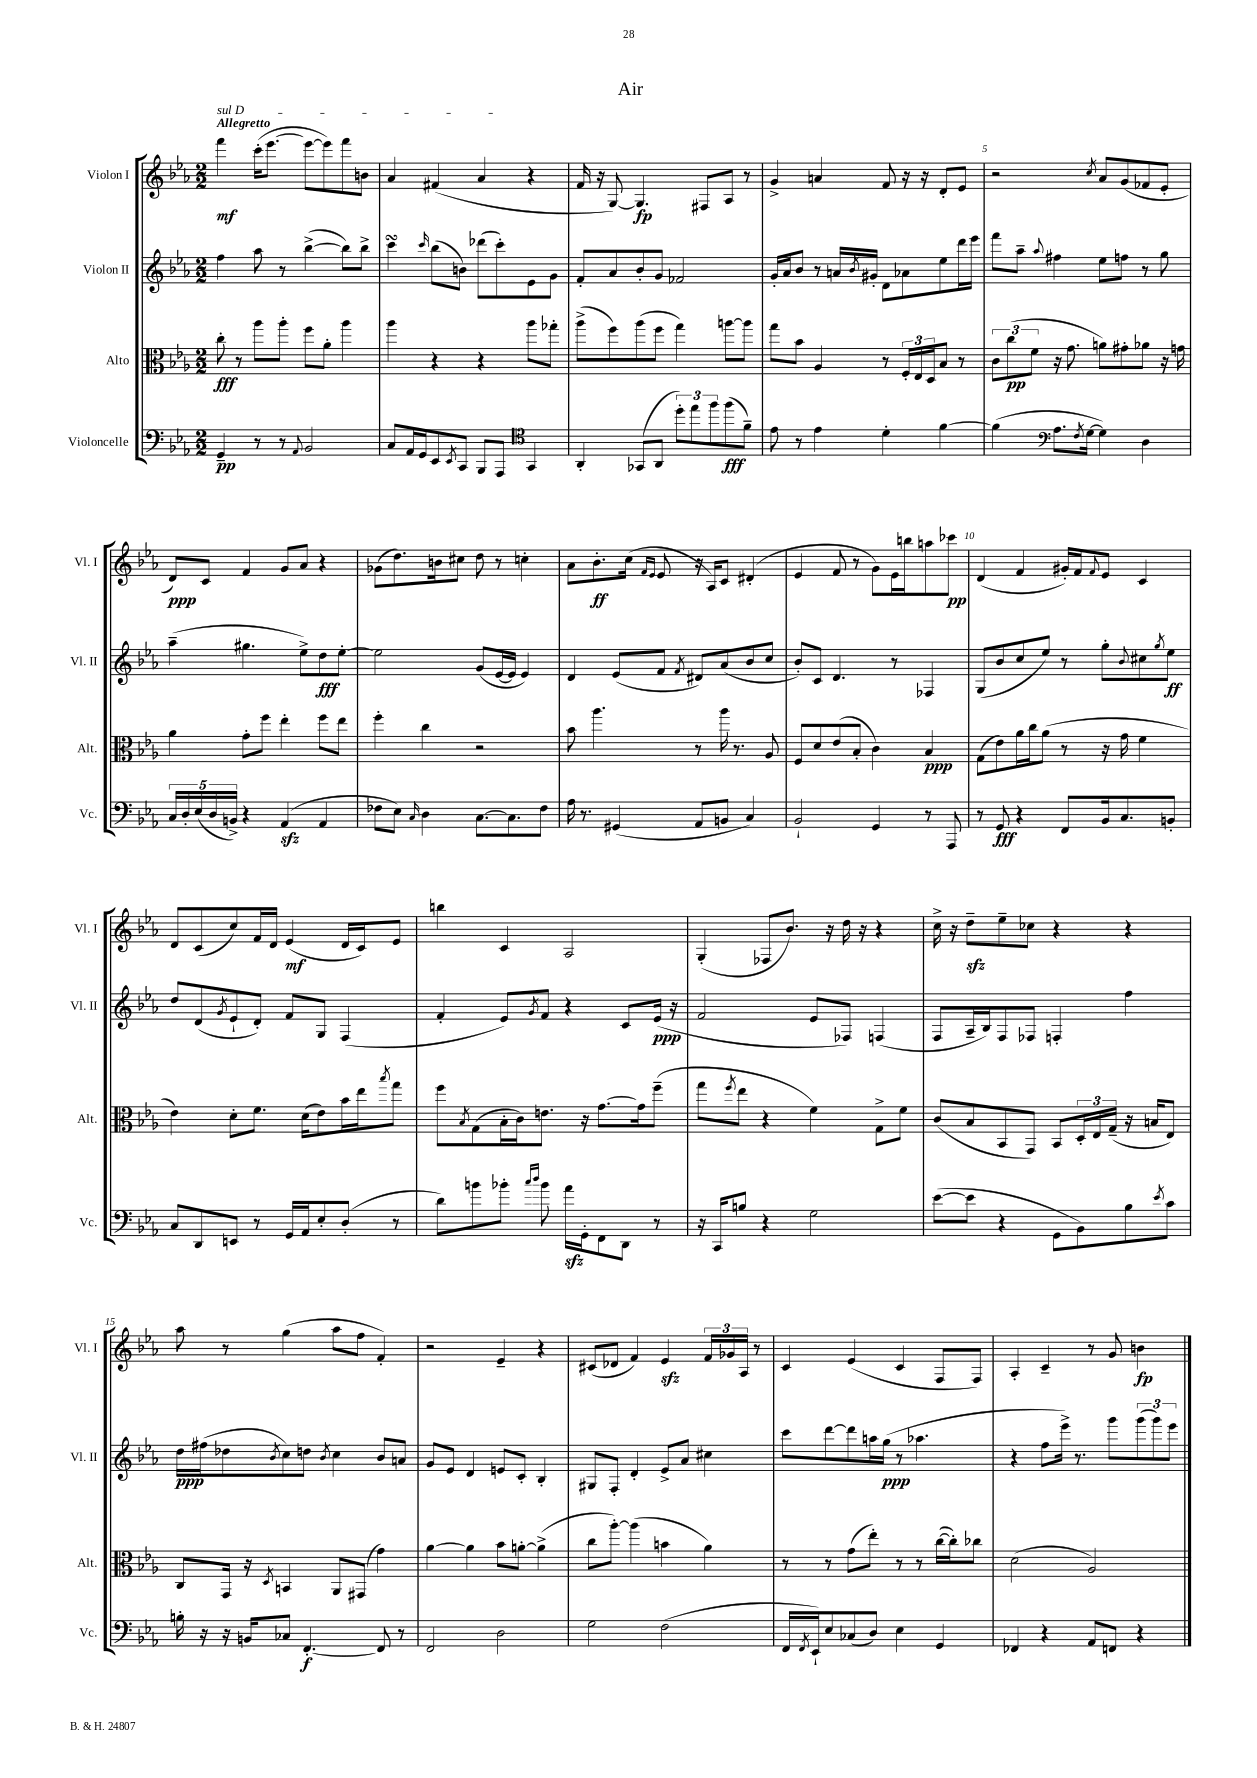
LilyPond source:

\header { title = "Air" }
<<
\new StaffGroup <<
\new Staff = "s0" \with { instrumentName = "Violon I" shortInstrumentName = "Vl. I" } {
    \clef treble \key ees \major \numericTimeSignature \time 2/2 \tempo "Allegretto"
    \once \override TextSpanner.bound-details.left.text = \markup { \italic "sul D" } f'''4\mf\startTextSpan c'''16-.( ees'''8.~ ees'''8~ ees'''8) f'''8 b'8 |
    aes'4 fis'4( aes'4\stopTextSpan r4 |
    f'16 r16 g8~) g4.\fp fis8 aes8 r8 |
    g'4-> a'4 f'8 r16 r16 d'8-. ees'8 |
    r2 \acciaccatura { c''8 } aes'8 g'8( fes'8 ees'8-. |
    d'8\ppp) c'8 f'4 g'8 aes'8 r4 |
    ges'8( d''8.) b'16 cis''8 d''8 r8 c''4-. |
    aes'8 bes'8.-.\ff c''16( \grace { f'16 ees'16 } ees'8 r16 aes16) c'8 dis'4-.( |
    ees'4 f'8 r8 g'8) ees'16 b''16 a''8 ces'''8\pp |
    d'4( f'4 gis'16-.) f'16 \appoggiatura { f'8 } ees'8 c'4 |
    d'8 c'8( c''8) f'16 d'16 ees'4\mf( d'16 c'16) ees'8 |
    b''4 c'4 aes2 |
    g4-.( fes8 bes'8.) r16 d''16 r16 r4 |
    c''16-> r16 d''8--\sfz ees''8-- ces''8 r4 r4 |
    aes''8 r8 g''4( aes''8 f''8 f'4-.) |
    r2 ees'4-- r4 |
    cis'8( des'8 f'4) ees'4\sfz \tuplet 3/2 { f'16 ges'16 aes16 } r8 |
    c'4 ees'4( c'4 f8 f8) |
    aes4-. c'4-- r8 g'8 b'4\fp \bar "|." |
}
\new Staff = "s1" \with { instrumentName = "Violon II" shortInstrumentName = "Vl. II" } {
    \clef treble \key ees \major \numericTimeSignature \time 2/2
    f''4 aes''8 r8 bes''4~->( bes''8) bes''8-> |
    c'''4\turn \grace { c'''16 } bes''8( b'8) des'''8( c'''8-.) ees'8 g'8 |
    f'8-. aes'8 bes'8-. g'8 fes'2 |
    g'16-. aes'16 bes'8 r8 a'16 \acciaccatura { bes'8 } gis'16-. d'8 aes'8 ees''8 d'''16 ees'''16 |
    f'''8 aes''8-- \appoggiatura { aes''8 } fis''4 ees''8 f''8 r8 g''8 |
    aes''4--( gis''4. ees''8->) d''8\fff ees''8~-. |
    ees''2 g'8( ees'16~ ees'16 ees'4) |
    d'4 ees'8( f'8 \acciaccatura { f'8 } dis'8) aes'8( bes'8 c''8 |
    bes'8-.) c'8 d'4. r8 fes4 |
    g8( bes'8 c''8 ees''8) r8 g''8-. \appoggiatura { bes'8 } cis''8 \acciaccatura { g''8 } ees''8\ff |
    d''8 d'8( \acciaccatura { g'8 } ees'8-! d'8-.) f'8 g8 f4( |
    f'4-. ees'8) \acciaccatura { g'8 } f'8 r4 c'8 ees'16\ppp( r16 |
    f'2 ees'8 fes8) f4( |
    f8 aes16-- bes16) f8 fes8 f4-. f''4 |
    d''16\ppp fis''16( des''8 \acciaccatura { bes'8 } c''8) d''8 \acciaccatura { bes'8 } c''4 bes'8 a'8 |
    g'8 ees'8 d'4 e'8 c'8-. bes4-. |
    gis8 f8-. d'4-. ees'8-> aes'8 cis''4 |
    c'''8 d'''8~ d'''8 a''16 g''16\ppp( r8 aes''4. |
    r4 f''8 ees'''16->) r8. g'''8 \tuplet 3/2 { g'''8( g'''8) ees'''8 } \bar "|." |
}
\new Staff = "s2" \with { instrumentName = "Alto" shortInstrumentName = "Alt." } {
    \clef alto \key ees \major \numericTimeSignature \time 2/2
    c''8-.\fff r8 aes''8 aes''8-. f''8 aes'8-. aes''4 |
    aes''4 r4 r4 aes''8 ges''8-. |
    aes''8->( f''8) aes''8( f''8 g''4) a''8~ a''8 |
    g''8 bes'8 aes4 r8 \tuplet 3/2 { f16-. ees16 d16 } bes8 r8 |
    \tuplet 3/2 { c'8 c''8\pp( f'8 } r16 g'8. a'8) gis'8-. aes'8 r16 g'16 |
    aes'4 g'8-. f''8 ees''4-. f''8 ees''8 |
    f''4-. c''4 r2 |
    bes'8 aes''4. r8 aes''16 r8. aes8 |
    f8 d'8 ees'8( bes8-. c'4) bes4\ppp |
    g8( ees'8) aes'16 c''16 aes'8( r8 r16 g'16 f'4 |
    ees'4) d'8-. f'8. d'16( ees'8) bes'16 ees''16 \acciaccatura { bes''8 } g''8 |
    f''8 \acciaccatura { bes8 } g8( bes16-. c'16) e'8. r16 g'8.~ g'16 f''8--( |
    g''8 \acciaccatura { f''8 } ees''8 r4 f'4) g8-> f'8 |
    c'8( bes8 bes,8 g,8) bes,8 \tuplet 3/2 { d16-. ees16 g16--( } r16 b16 ees8) |
    c8 g,16 r16 \acciaccatura { d8 } b,4 aes,8 gis,8( g'4) |
    aes'4~ aes'4 bes'8 a'8~-. a'4->( |
    c''8 aes''8~-.) aes''4( b'4 aes'4) |
    r8 r8 g'8( ees''8-.) r8 r8 c''16~( c''16-.) ces''8 |
    d'2( aes2) \bar "|." |
}
\new Staff = "s3" \with { instrumentName = "Violoncelle" shortInstrumentName = "Vc." } {
    \clef bass \key ees \major \numericTimeSignature \time 2/2
    g,4--\pp r8 r8 \appoggiatura { aes,8 } bes,2 |
    c8 aes,16 g,16 ees,8 \acciaccatura { ees,8 } c,8 bes,,8 aes,,8 \clef tenor g,4 |
    aes,4-. ges,8( aes,8 \tuplet 3/2 { d''8-.) ees''8 f''8 } f''8\fff( f'8--) |
    ees'8 r8 ees'4 d'4-. f'4~ |
    f'4( \clef bass aes8. \acciaccatura { f8 } g16~ g4) d4 |
    \tuplet 5/4 { c16 d16-. ees16( d16 b,16->) } r4 aes,4\sfz( aes,4 |
    fes8 ees8) \grace { c16 } d4 c8.~ c8. fes8 |
    aes16 r8. gis,4( aes,8 b,8 c4) |
    bes,2-! g,4 r8 aes,,8 |
    r8 g,8\fff r4 f,8 bes,16 c8. b,8-. |
    c8 d,8 e,8 r8 g,16 aes,16 ees8-. d8-.( r8 |
    d'8) b'8 bes'8-. \grace { c''16 d''16 } bes'8 aes'16\sfz g,16-. f,8 d,8 r8 |
    r16 c,16 b8 r4 g2 |
    ees'8~( ees'8 r4 g,8 bes,8) bes8 \acciaccatura { ees'8 } c'8 |
    b16-. r16 r16 b,16 ces8 f,4.~-.\f f,8 r8 |
    f,2 d2 |
    g2 f2( |
    f,16 \acciaccatura { f,8 } ees,16-!) ees8 ces8( d8) ees4 g,4 |
    fes,4 r4 aes,8 f,8 r4 \bar "|." |
}
>>
>>
\layout { \context { \Score \override BarNumber.break-visibility = ##(#f #t #t) barNumberVisibility = #(every-nth-bar-number-visible 5) } }
